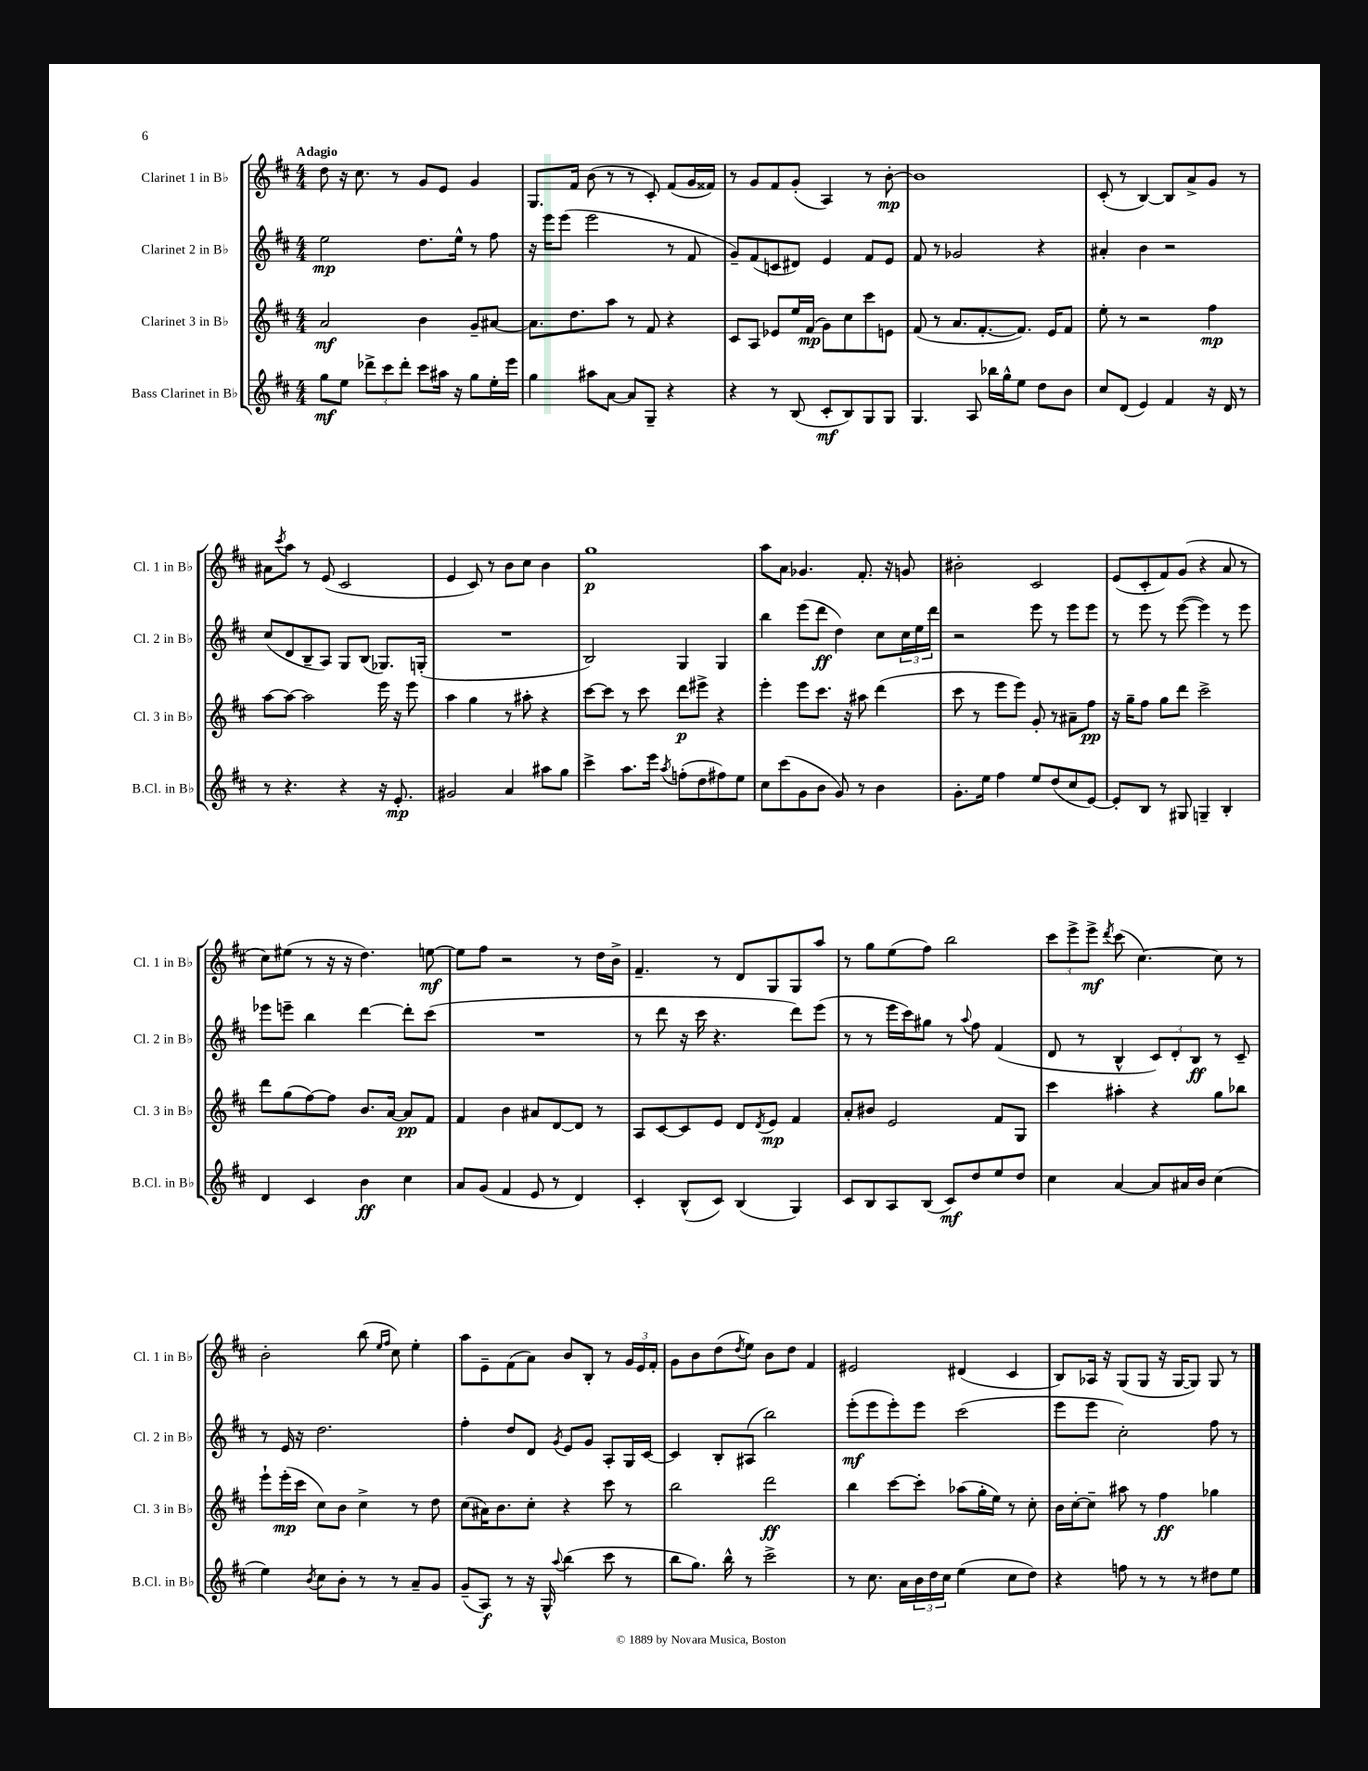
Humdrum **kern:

**kern	**kern	**kern	**kern
*staff4	*staff3	*staff2	*staff1
*clefG2	*clefG2	*clefG2	*clefG2
*k[f#c#]	*k[f#c#]	*k[f#c#]	*k[f#c#]
*M4/4	*M4/4	*M4/4	*M4/4
8gg\L	2a/	2ee\	8dd\
8ee\J	.	.	16r
.	.	.	8.cc#\
12ddd-^\L	.	.	.
12ccc#\	.	.	.
.	.	.	8r
12ddd-'\J	.	.	.
8ccc#\L	4b\	8.dd\L	8g/L
16aa#\Jk	.	.	8e/J
16r	.	16ee^^\Jk	.
8gg\L	8g~/L	8r	4g/
16ee'\L	[8a#/J	8ff#\	.
16eee\JJ	.	.	.
=	=	=	=
4gg\	8.a#\]L	16r	8.G/L
.	.	16eee\LK	.
.	.	(8eee\J	.
.	8.dd\	.	16f#/Jk
8aa#\L	.	2eee\	(8b\
[8a\J	8aa\J	.	8r
8a/]L	8r	.	8r
8G~/J	8f#/	.	8c#'/)
4r	4r	8r	(8f#/L
.	.	8f#/	16g/L
.	.	.	16f##/JJ)
=	=	=	=
4r	8c#/L	8g~/L)	8r
.	8A/J	(8f#/	8g/L
8r	8e-/L	8c/	8f#/
(8B/	16ee/L	8d#/J)	(8g'/J
.	(16f#/JJ	.	.
8c#'/L	8g\L)	4e/	4A/)
8B/)	8cc#\	.	.
8G/	8ccc#\	8f#/L	8r
8G/J	8e\J	8e/J	[8b'\
=	=	=	=
4.G/	(8f#/	8f#/	1b]
.	8r	8r	.
.	8.a/L	2g-/	.
8A/	.	.	.
.	[8.f#'/	.	.
16bb-\LL	.	.	.
16gg^^\J	.	.	.
8ee\J	8.f#/]J)	.	.
8dd\L	.	4r	.
.	16e/LK	.	.
8b\J	8f#/J	.	.
=	=	=	=
8cc#/L	8ee'\	4a#'/	(8c#'/
(8d/J	8r	.	8r
4e/)	2r	4b\	[4B/)
4f#/	.	2r	8B/]L
.	.	.	8a^/
16r	4ff#\	.	8g/J
16d/	.	.	.
8r	.	.	8r
=	=	=	=
8r	[8aa\L	(8cc#/L	8a#\L
.	.	.	8qccc#/
4.r	8aa\_J	8d/	8aa\J
.	2aa\]	8B~/	8r
.	.	8A/J)	(8e/
4r	.	8G/L	2c#/
.	.	(8B/J	.
16r	16eee\	8.G-/L)	.
8.e'/	16r	.	.
.	8eee\	.	.
.	.	(16G'/Jk	.
=	=	=	=
2g#/	4aa\	1r	4e/
.	4gg\	.	8c#/)
.	.	.	8r
4a/	8r	.	8b\L
.	8aa#'\	.	8cc#\J
8aa#\L	4r	.	4b\
8gg\J	.	.	.
=	=	=	=
4ccc#^\	[8ccc#\L	2B/)	1gg
.	8ccc#\]J	.	.
8.aa\L	8r	.	.
.	8ccc#\	.	.
16eee\Jk	.	.	.
8qaa/	.	.	.
(8ff'\L	8ddd\L	4G/	.
8dd\	8eee#^\J	.	.
8ff#\)	4r	4G/	.
8ee\J	.	.	.
=	=	=	=
8cc#\L	4eee'\	4bb\	8aa\L
(8ccc#\	.	.	8a\J
8g\	8eee\L	(8eee\L	4.g-/
8b\J	8.ccc#\J	8ddd\J	.
8g/)	.	4dd\)	.
.	16r	.	.
8r	8aa#\	.	8.f#'/
4b\	(4ddd\	8cc#\L	.
.	.	.	16r
.	.	24cc#\L	8g/
.	.	24ee\	.
.	.	24ddd\JJ	.
=	=	=	=
8.g'\L	8ccc#\	2r	2b#'\
.	8r	.	.
16ee\Jk	.	.	.
4ff#\	8eee\L	.	.
.	8eee\J)	.	.
8ee/L	8g'/	8eee\	2c#/
(8dd/	8r	8r	.
8cc#/	8a#~\L	8eee\L	.
[8e/J)	8ff#\J	8eee\J	.
=	=	=	=
8e'/]L	16r	8r	(8e/L
.	16gg~\LK	.	.
8B/J	8ff#\J	8eee\	8c#'/
8r	8gg\L	8r	8f#/)
8G#/	8ddd\J	([8eee\	(8g/J
4G~/	2ccc#^\	4eee\])	4r
4B'/	.	8r	8a/
.	.	8eee\	8r
=	=	=	=
4d/	8ddd\L	8eee-\L	8cc#\L)
.	(8gg\	8eee~\J	(8ee#\J
4c#/	[8ff#\)	4bb\	8r
.	8ff#\]J	.	16r
.	.	.	16r
4b\	8.b/L	[4ddd\	4.dd\)
.	[16a/Jk	.	.
4cc#\	8a/]L	8ddd'\]L	.
.	8f#/J	(8ccc#\J	[8ee\
=	=	=	=
8a/L	4f#/	1r	8ee\]L
(8g/J	.	.	8ff#\J
4f#/	4b\	.	2r
8e/	8a#/L	.	.
8r	[8d/	.	.
4d/)	8d/]J	.	8r
.	8r	.	16dd\LL
.	.	.	16b^\JJ
=	=	=	=
4c#'/	8A/L	8r	4.f#~/
.	[8c#/	8ddd\	.
(8B^^/L	8c#/]	16r	.
.	.	16ccc#\	.
8c#/J)	8e/J	4.r	8r
(4B/	8d/L	.	8d/L
.	8qd/	.	.
.	8e/J	.	8G/
4G/)	4f#/	8ddd\L)	8G/
.	.	(8eee\J	8aa/J
=	=	=	=
8c#/L	8a'/L	8r	8r
8B/	8b#/J	8r	8gg\L
8A/	2e/	16eee\LL	(8ee\
.	.	16ccc#\J)	.
(8B/J	.	8gg#\J	8ff#\J)
8c#/L)	.	8r	2bb\
.	.	8qqaa/	.
8dd/	.	8ff#\	.
8ee/	8f#/L	(4f#/	.
8dd/J	8G/J	.	.
=	=	=	=
4cc#\	4ccc#\	8d/	12ccc#\L
.	.	.	12eee^\
.	.	8r	.
.	.	.	12eee^\J
.	.	.	8qddd/
[4a/	4aa#'\	4B^^/	(8ccc#\
.	.	.	[4.cc#\)
8a/]L	4r	12c#/L)	.
.	.	12d'/	.
16a#/L	.	.	.
.	.	12B/J	.
16b/JJ	.	.	.
(4cc#\	8gg\L	8r	8cc#\]
.	8bb-\J	8c#~/	8r
=	=	=	=
4ee\)	8eee`\L	8r	2b'\
.	(16eee'\L	16e/	.
.	16ccc#\JJ	16r	.
8qb/	.	.	.
8cc#\L	8cc#\L)	2.dd\	.
8b'\J	8b\J	.	.
8r	4cc#^\	.	(8bb\
.	.	.	16qqee/LL
.	.	.	16qqff#/JJ
8r	.	.	8cc#\)
8a~/L	8r	.	4ee'\
8g/J	8dd\	.	.
=	=	=	=
(8g~/L	(8cc#\L	4ff#'\	8aa\L
8A/J)	16a#\K)	.	8e~\
.	8.b\	.	.
8r	.	8dd/L	(8f#\
16r	8cc#'\J	8d/J	8a\J)
16G^^/	.	.	.
8qqaa/	.	8qg/	.
(4bb\	4r	8e/L	8b/L
.	.	8g/J	8B'/J
8ccc#\	8ccc#\	8A'/L	8r
8r	8r	16G/L	24g/LL
.	.	.	24e/
.	.	[16c#/JJ	.
.	.	.	24f#'/JJ
=	=	=	=
8bb\L	2bb\	4c#/]	8g\L
8.gg\J)	.	.	8b\
.	.	8B'/L	(8dd\
16bb^^\	.	.	.
.	.	.	8qdd/
8r	.	(8A#/J	8ee\J)
2ccc#^\	2ddd\	2bb\)	8b\L
.	.	.	8dd\J
.	.	.	4f#/
=	=	=	=
8r	4bb\	(8eee'\L	2e#/
8.cc#\	.	8eee\	.
.	[8ccc#\L	8eee'\)	.
16a\LL	.	.	.
24b\	8ccc#'\]J	8eee\J	.
24dd\	.	.	.
24cc#\JJ	.	.	.
(4ee\	(8aa-\L	(2ccc#\	(4d#/
.	16gg'\L	.	.
.	16ee\JJ)	.	.
8cc#\L	8r	.	4c#/
8dd\J)	8cc#'\	.	.
=	=	=	=
4r	16b\LL	8eee\L	8B/L)
.	[16cc#'\J	.	.
.	8cc#~\]J	8eee\J	16A-/Jk
.	.	.	16r
8ff\	8aa#\	2cc#'\)	(8G/L
8r	8r	.	8G/J
8r	4ff#\	.	16r
.	.	.	[16G/LK
8r	.	.	8G/]J)
8dd#\L	4gg-\	8ff#\	8G/
8ee\J	.	8r	8r
==	==	==	==
*-	*-	*-	*-
